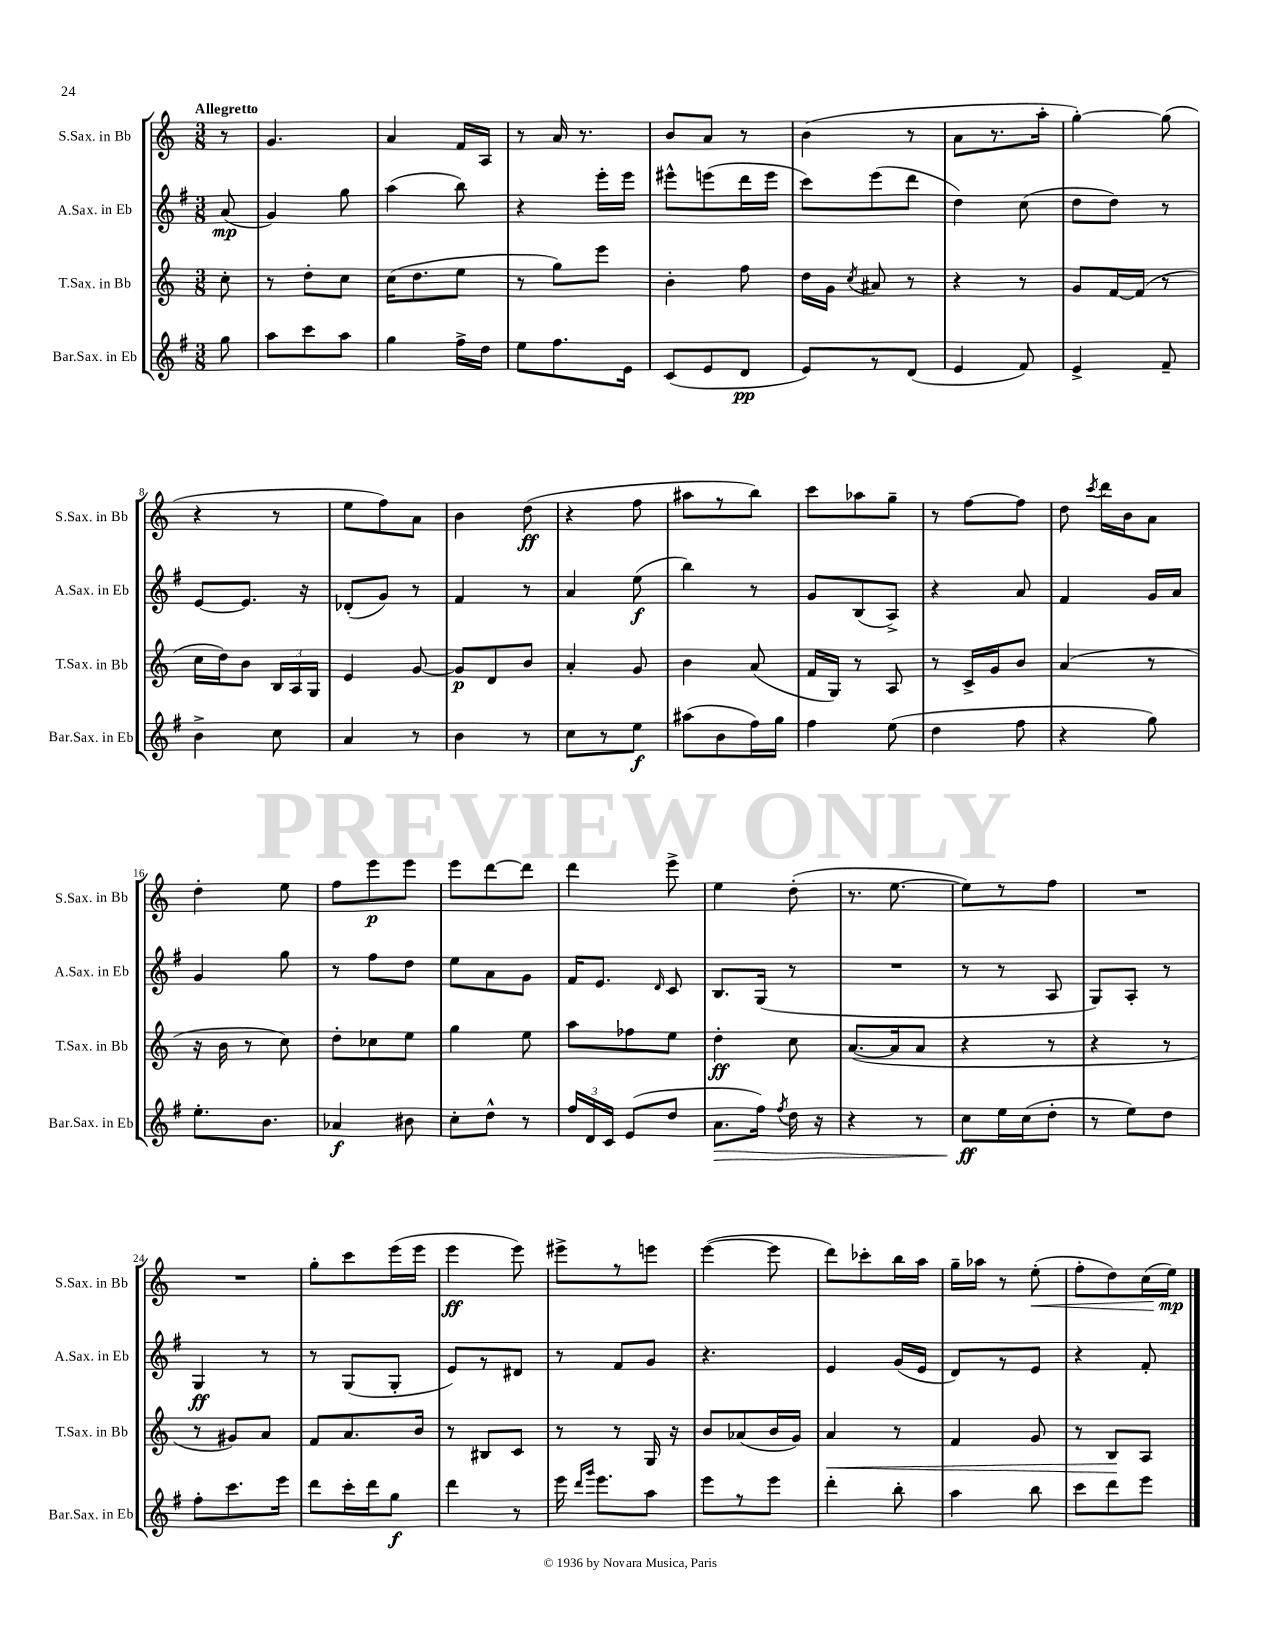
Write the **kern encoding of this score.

**kern	**kern	**kern	**kern
*staff4	*staff3	*staff2	*staff1
*clefG2	*clefG2	*clefG2	*clefG2
*k[f#]	*k[]	*k[f#]	*k[]
*M3/8	*M3/8	*M3/8	*M3/8
8gg\	8cc'\	(8a/	8r
=	=	=	=
8aa\L	8r	4g/)	4.g/
8ccc\	8dd'\L	.	.
8aa\J	8cc\J	8gg\	.
=	=	=	=
4gg\	(16cc\LK	(4aa\	4a/
.	8.dd\	.	.
16ff#^\LL	8ee\J	8bb\)	16f/LL
16dd\JJ	.	.	16A/JJ
=	=	=	=
8ee\L	8r	4r	8r
8.ff#\	8gg\L)	.	16a/
.	.	.	8.r
.	8eee\J	16eee'\LL	.
16e\Jk	.	16eee\JJ	.
=	=	=	=
(8c/L	4b'\	8eee#^^\L	8b/L
8e/	.	(8eee\	8a/J
8d/J	8ff\	16ddd\L	8r
.	.	16eee\JJ	.
=	=	=	=
8e/L)	16dd\LL	8ccc\L)	(4b\
.	16g\JJ	.	.
.	8qcc/	.	.
8r	8a#/	(8eee\	.
(8d/J	8r	8ddd\J	8r
=	=	=	=
4e/	4r	4dd\)	8a\L
.	.	.	8.r
8f#/)	8r	(8cc\	.
.	.	.	16aa'\Jk
=	=	=	=
4e^/	8g/L	8dd\L	[4gg'\)
.	[16f/L	8dd\J)	.
.	(16f/]JJ	.	.
8f#~/	8r	8r	(8gg\]
=	=	=	=
4b^\	16cc\LL	[8e/L	4r
.	16dd\J)	.	.
.	8b\J	8.e/]J	.
8cc\	24B/LL	.	8r
.	24A/	.	.
.	.	16r	.
.	24G/JJ	.	.
=	=	=	=
4a/	4e/	(8d-'/L	8ee\L
.	.	8g/J)	8ff\)
8r	[8g/	8r	8a\J
=	=	=	=
4b\	8g/]L	4f#/	4b\
.	8d/	.	.
8r	8b/J	8r	(8dd\
=	=	=	=
8cc\L	4a'/	4a/	4r
8r	.	.	.
8ee\J	8g/	(8ee\	8ff\
=	=	=	=
(8aa#\L	4b\	4bb\)	8aa#\L
8b\	.	.	8r
16ff#\L)	(8a/	8r	8bb\J)
16gg\JJ	.	.	.
=	=	=	=
4ff#\	16f/LL	8g/L	8ccc\L
.	16G/JJ)	.	.
.	8r	(8B/	8aa-\
(8ee\	8A/	8A^/J)	8gg~\J
=	=	=	=
4dd\	8r	4r	8r
.	16c^/LL	.	[8ff\L
.	16g/J	.	.
8ff#\	8b/J	8a/	8ff\]J
=	=	=	=
4r	(4a/	4f#/	8dd\
.	.	.	8qccc/
.	.	.	16ddd\LL
.	.	.	16b\J
8gg\)	8r	16g/LL	8a\J
.	.	16a/JJ	.
=	=	=	=
8.ee'\L	16r	4g/	4dd'\
.	16b\	.	.
.	8r	.	.
8.b\J	.	.	.
.	8cc\)	8gg\	8ee\
=	=	=	=
4a-/	8dd'\L	8r	8ff\L
.	8cc-\	8ff#\L	8eee\
8b#\	8ee\J	8dd\J	8eee\J
=	=	=	=
8cc'\L	4gg\	8ee\L	8eee\L
8dd^^\J	.	8a\	[8ddd\
8r	8ee\	8g\J	8ddd\]J
=	=	=	=
24ff#/LL	8aa\L	16f#/LK	4ddd\
24d/	.	.	.
.	.	8.e/J	.
24c/JJ	.	.	.
(8e/L	8ff-\	.	.
.	.	16qqd/	.
8dd/J	8ee\J	8c/	8eee^\
=	=	=	=
8.a\L	4dd'\	8.B/L	4ee\
16ff#\Jk)	.	(16G/Jk	.
8qff#/	.	.	.
16dd\	8cc\	8r	(8dd'\
16r	.	.	.
=	=	=	=
4r	([8.a/L	4.r	8.r
.	16a/]k	.	[8.ee\
8r	8a/J	.	.
=	=	=	=
8cc\L	4r	8r	8ee\]L)
16ee\L	.	8r	8r
(16cc\J	.	.	.
8dd'\J	8r	8A/	8ff\J
=	=	=	=
8r	4r	8G/L)	4.r
8ee\L)	.	8A'/J	.
8dd\J	8r	8r	.
=	=	=	=
8ff#'\L	8r	4G/	4.r
8.ccc\	8g#/L)	.	.
.	8a/J	8r	.
16eee\Jk	.	.	.
=	=	=	=
8ddd\L	8f/L	8r	8gg'\L
16ccc'\L	8.a/	(8G/L	8ccc\
16ddd\J	.	.	.
8gg\J	.	8G'/J	(16eee\L
.	16b/Jk	.	16eee\JJ
=	=	=	=
4ddd\	8r	8e/L)	4eee\
.	8B#/L	8r	.
8r	8c/J	8d#/J	8eee\)
=	=	=	=
16eee\	8r	8r	8eee#^\L
16qqddd/LL	.	.	.
16qqggg/JJ	.	.	.
8.eee\L	.	.	.
.	8r	8f#/L	8r
8aa\J	16G/	8g/J	8eee\J
.	16r	.	.
=	=	=	=
8eee\L	8b/L	4.r	([4eee\
8r	(8a-/	.	.
8eee\J	16b/L	.	8eee\]
.	16g/JJ)	.	.
=	=	=	=
4ddd'\	4a/	4e/	8ddd\L)
.	.	.	8ccc-'\
8bb'\	8r	(16g/LL	16bb\L
.	.	16e/JJ	16aa\JJ
=	=	=	=
4aa\	4f/	8d/L)	16gg~\LL
.	.	.	16aa-\JJ
.	.	8r	8r
8bb\	8g/	8e/J	(8ee'\
=	=	=	=
8ccc\L	8r	4r	8ff'\L
8ddd\	8B/L	.	8dd\)
8eee\J	8A/J	8f#'/	(16cc\L
.	.	.	16ee\JJ)
==	==	==	==
*-	*-	*-	*-
